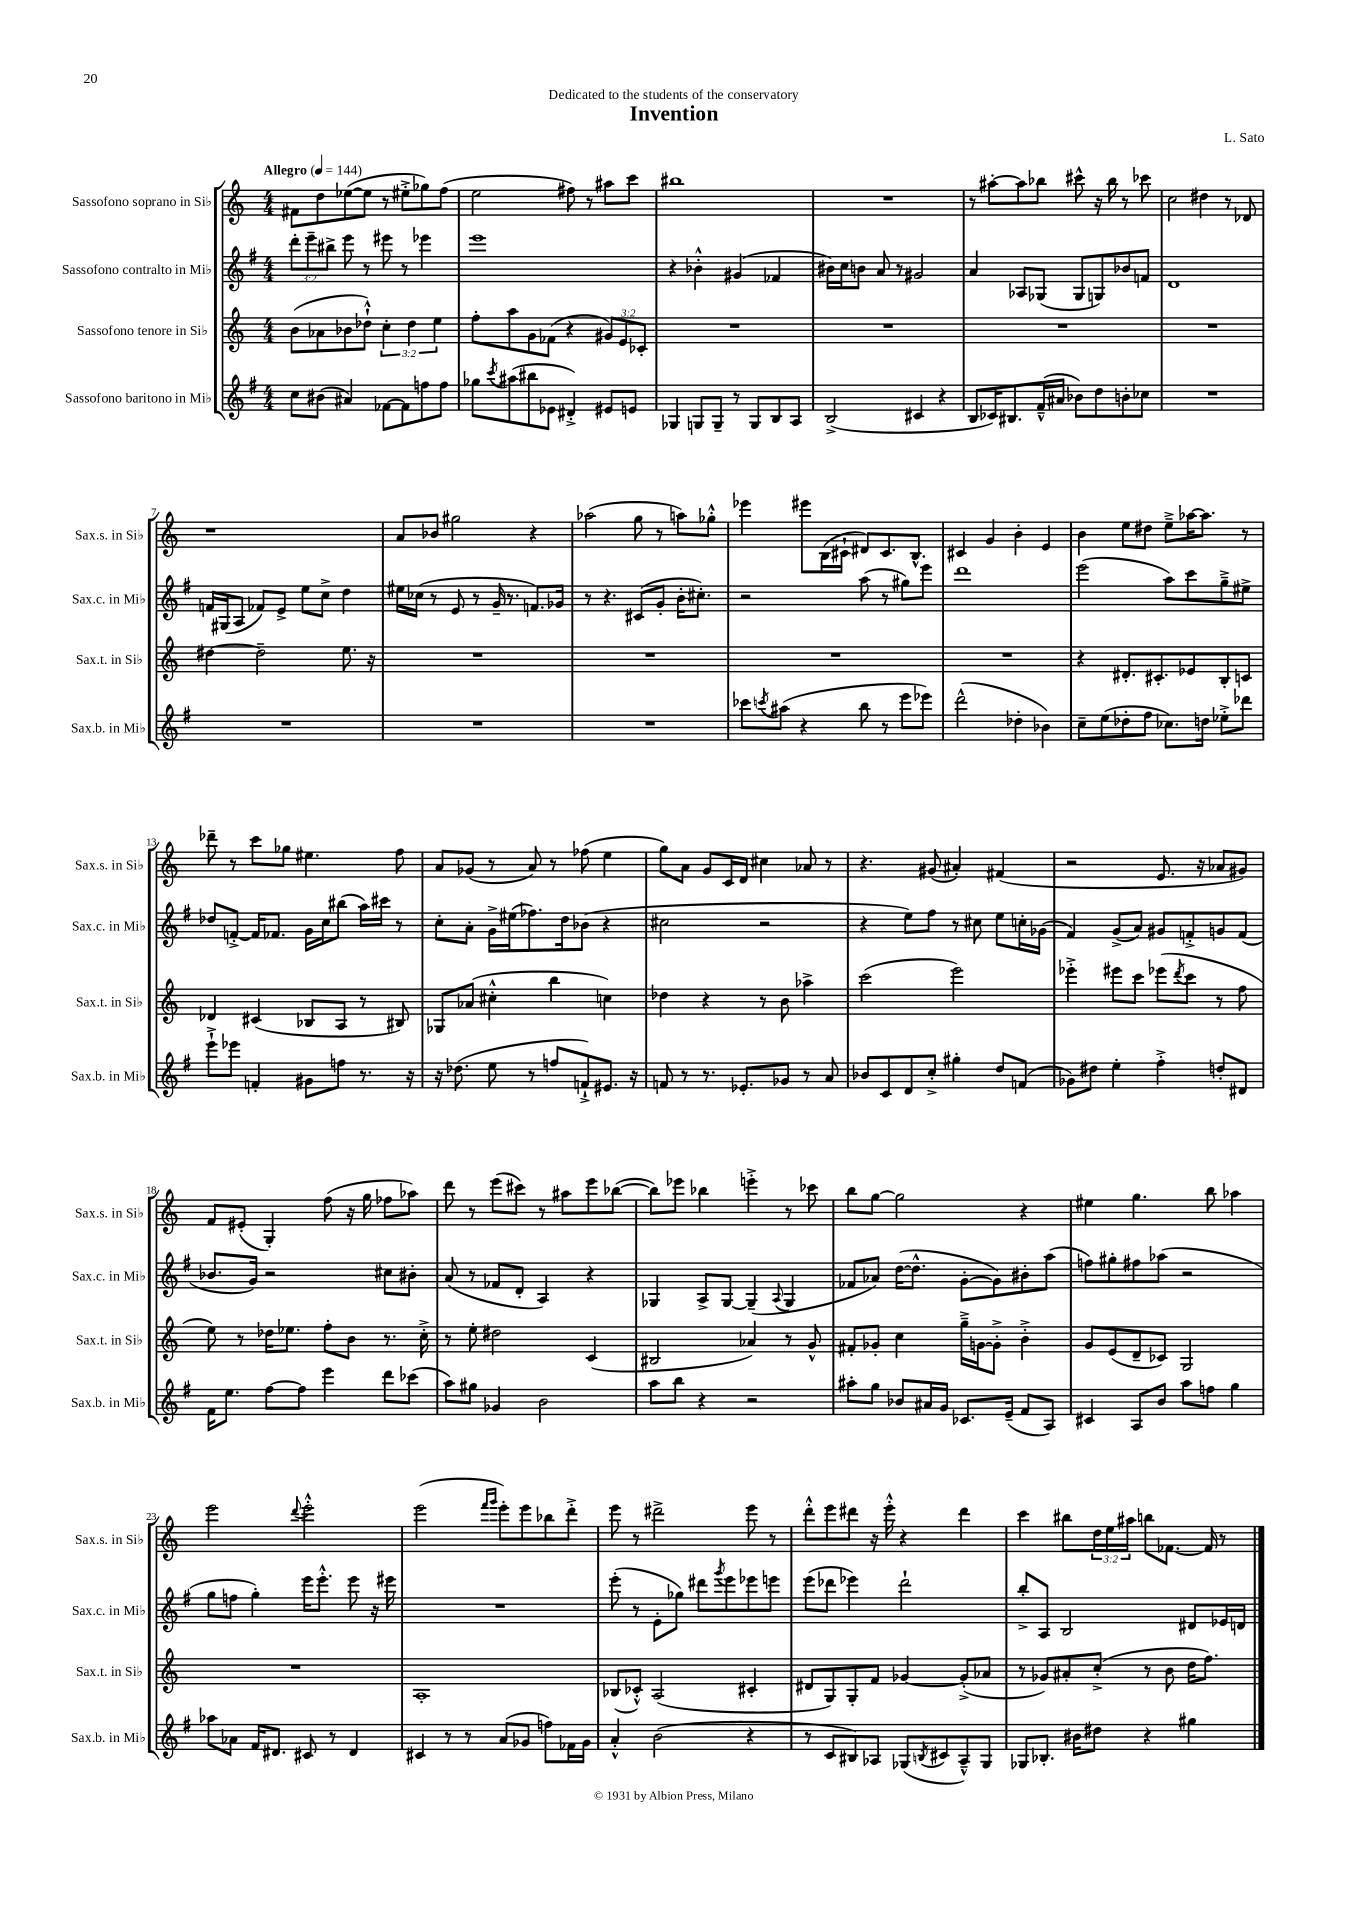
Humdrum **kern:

**kern	**kern	**kern	**kern
*staff4	*staff3	*staff2	*staff1
*clefG2	*clefG2	*clefG2	*clefG2
*k[f#]	*k[]	*k[f#]	*k[]
*M4/4	*M4/4	*M4/4	*M4/4
*MM144	*MM144	*MM144	*MM144
8cc	(8b	12ddd'	8f#
.	.	12eee~	.
(8b#	8a-	.	8dd
.	.	12bb#^	.
4a#)	8b-	8eee	([8ee-
.	8dd-`^^)	8r	8ee-]
[8f-	6cc'	8eee#	8r
8f-]	.	8r	8ee#'^
.	6dd-	.	.
8ff	.	4eee-	8gg-)
.	6ee	.	.
8ff	.	.	(8ff
=	=	=	=
8gg-	8ff'	1eee	2ee
8qccc	.	.	.
(8aa#	8aa	.	.
8bb#	8g	.	.
8e-	(8f-	.	.
4d#'^)	4r	.	8ff#)
.	.	.	8r
8e#	12g#)	.	8aa#
.	12e	.	.
8e	.	.	8ccc
.	12c-'	.	.
=	=	=	=
4G-	1r	4r	1bb#
8G	.	4b-'^^	.
8G~	.	.	.
8r	.	(4g#	.
8G	.	.	.
8B	.	4f-	.
8A	.	.	.
=	=	=	=
(2B^	1r	16b#)	1r
.	.	16cc	.
.	.	8b	.
.	.	8a	.
.	.	8r	.
4c#	.	2g#	.
4r	.	.	.
=	=	=	=
8B	1r	4a	8r
16c-)	.	.	[8aa#'
8.B#	.	.	.
.	.	8A-	8aa#]
(16f#~^^	.	(8G-	8bb-
16a#	.	.	.
8b-)	.	8G-	8ccc#^^
8dd	.	8G)	16r
.	.	.	16bb-
8b'	.	8b-	8r
8cc-	.	8f	8ccc-
=	=	=	=
1r	1r	1d	2cc
.	.	.	4dd#
.	.	.	8r
.	.	.	8d-
=	=	=	=
1r	[4dd#	16f	1r
.	.	(16G#	.
.	.	8A	.
.	2dd#~]	8f-)	.
.	.	8e^	.
.	.	8ee	.
.	.	8cc^	.
.	8.ee	4dd	.
.	16r	.	.
=	=	=	=
1r	1r	16ee#	8a
.	.	(16cc-	.
.	.	8r	8b-
.	.	8e	2gg#
.	.	8r	.
.	.	16g~	.
.	.	8.r	.
.	.	8.f)	4r
.	.	16g-	.
=	=	=	=
1r	1r	8r	(2aa-
.	.	4.r	.
.	.	(8c#	8gg
.	.	8g'	8r
.	.	16b'	8aa)
.	.	8.cc#')	.
.	.	.	8gg-'^^
=	=	=	=
8ccc-	1r	2r	4eee-
8qccc	.	.	.
(8aa#	.	.	.
4r	.	.	8eee#
.	.	.	(16B
.	.	.	16c#`
8bb	.	(8aa	8d#)
8r	.	8r	8.c#
8eee	.	8gg#)	.
.	.	.	8.B^^
8eee-)	.	8eee	.
=	=	=	=
(2ddd^^	1r	1ddd	4c#
.	.	.	4g
4dd-'	.	.	4b'
4b-)	.	.	4e
=	=	=	=
8cc~	4r	(2eee	4b
(8ee	.	.	.
8dd-'	8.d#'	.	8ee
8ff#	.	.	8dd#
.	8.c#'	.	.
8.cc-)	.	8aa)	8ee~^
.	8e-	8ccc	[16aa-
16dd	.	.	8.aa-]
8ee-'^	8B'	8gg~^	.
8ddd-	8c	8ee#^	8r
=	=	=	=
8eee`^	4d-	8dd-	8ddd-~
8eee-	.	[8f'^	8r
4f'	(4c#	16f]	8ccc
.	.	8.f-	.
.	.	.	8gg-
8g#	8B-	16g	4.ee#
.	.	16cc	.
8ff	8A	(8bb#	.
8.r	8r	16aa)	.
.	.	16ccc#	.
.	8B#)	8r	8ff
16r	.	.	.
=	=	=	=
16r	8G-	8cc'	8a
(8.dd-	.	.	.
.	(8a-	8a'	(8g-
8ee	4cc#'^^	16g^	8r
.	.	(16ee#	.
8r	.	8.ff-)	8a)
8ff	4bb	.	8r
.	.	16dd	.
8f`^)	.	(8b-	(8ff-
8.e#	4cc)	4r	4ee
16r	.	.	.
=	=	=	=
8f	4dd-	2cc#	8gg)
8r	.	.	8a
8.r	4r	.	8g
.	.	.	16c
8.e-'	.	.	16d
.	8r	2r	4cc#
8g-	8b	.	.
8r	4aa-^	.	8a-
8a	.	.	8r
=	=	=	=
8b-	(2ccc	4r	4.r
8c	.	.	.
8d	.	8ee)	.
8cc'^	.	8ff#	(8g#
4gg#'	2eee)	8r	4a#')
.	.	8cc#	.
8dd	.	8ee	(4f#
(8f	.	16cc'	.
.	.	(16g-	.
=	=	=	=
8g-)	4eee-'^	4f#)	2r
8dd#	.	.	.
4ee'	8eee#	(8g^	.
.	8ccc	8a)	.
4ff#'^	(8eee-	8g#	8.e
.	8qddd	.	.
.	8ccc	8f'^	.
.	.	.	16r
8dd'	8r	8g	8a-
8d#	8ff	(8f	8g#)
=	=	=	=
16f#	8ee)	8.b-	8f
8.ee	.	.	.
.	8r	.	(8e#'
.	.	16g)	.
[8ff#	16dd-	2r	4G')
.	8.ee-	.	.
8ff#]	.	.	.
4eee	8ff'	.	(8ff
.	8b	.	16r
.	.	.	16gg
8ddd	8.r	8cc#	8ff-
(8ccc-	.	8b#'	8aa-)
.	16cc'^	.	.
=	=	=	=
8aa)	8r	(8a	8ddd
8gg#	8ee'	8r	8r
4g-	2dd#	8f-	(8eee
.	.	8d'	8ccc#)
2b	.	4A)	8r
.	.	.	8aa#
.	(4c	4r	8eee
.	.	.	([8bb-
=	=	=	=
8aa	2B#	4G-	8bb-])
8bb	.	.	8eee-
4r	.	8A^	4bb-
.	.	[8G-	.
2r	4a-)	(4G-~]	4eee'^
.	.	8qqA	.
.	8r	4G-	8r
.	8g^^	.	8ccc-
=	=	=	=
8aa#'	8f#'	8f-	8bb
8gg	8g-'	8a-)	[8gg
8b-	4cc	([16dd	2gg]
.	.	8.dd^^]	.
16a#	.	.	.
16g	.	.	.
8.c-	16gg~^	[8g'	.
.	[16g	.	.
.	8g'^]	8g])	.
(16e~	.	.	.
8f#	4b'^	8b#'	4r
8A)	.	(8aa	.
=	=	=	=
4c#	8g	8ff)	4ee#
.	(8e	8gg#'	.
8A	8d~	8ff#	4.gg
8b	8c-)	(8aa-	.
8aa	2G	2r	.
8ff	.	.	8bb
4gg	.	.	4aa-
=	=	=	=
8aa-	1r	8gg	2eee
8a-	.	8ff	.
16f#	.	4gg')	.
8.d#	.	.	.
.	.	.	8qqddd
8c#	.	16eee	2eee'^^
.	.	8.eee'^^	.
8r	.	.	.
4d#	.	8eee	.
.	.	16r	.
.	.	16eee#	.
=	=	=	=
4c#	1A'	1r	(2eee
8r	.	.	.
8r	.	.	.
.	.	.	16qqfff
.	.	.	16qqggg
(8a	.	.	8eee')
8g-	.	.	8eee
8ff)	.	.	8bb-
16f-	.	.	8ddd'^
16g-	.	.	.
=	=	=	=
4a'^^	(8B-	(8eee'	8eee
.	8c-'^^)	8r	8r
(2b	(2A	8e'	2ddd#^
.	.	8gg-)	.
.	.	8ddd#	.
.	.	8qggg	.
.	.	8eee	.
4r	4c#'	8eee-	8eee
.	.	8eee	8r
=	=	=	=
8r	8d#	(8eee	8ddd'^^
8c	8G)	8ddd-	8eee
8B#)	8G'	4eee-)	8ddd#
8A-	8f	.	16r
.	.	.	16eee'^^
(8G-	[4g-	2ddd-`	4r
8qB	.	.	.
8c#	.	.	.
8A-~^^)	(8g-'^]	.	4ddd#
8G-	8a-	.	.
=	=	=	=
8G-	8r	8bb'^	4ccc
8.B-'	8g-)	8A	.
.	8a#'	2B	8bb#
16b#	.	.	.
8dd#	(8cc'^	.	24dd
.	.	.	24ee
.	.	.	24aa#
4r	8r	.	8bb
.	8b	.	[8.f-
4gg#	16dd	8d#	.
.	8.ff)	.	16f-]
.	.	16e-	8r
.	.	16d	.
==	==	==	==
*-	*-	*-	*-
